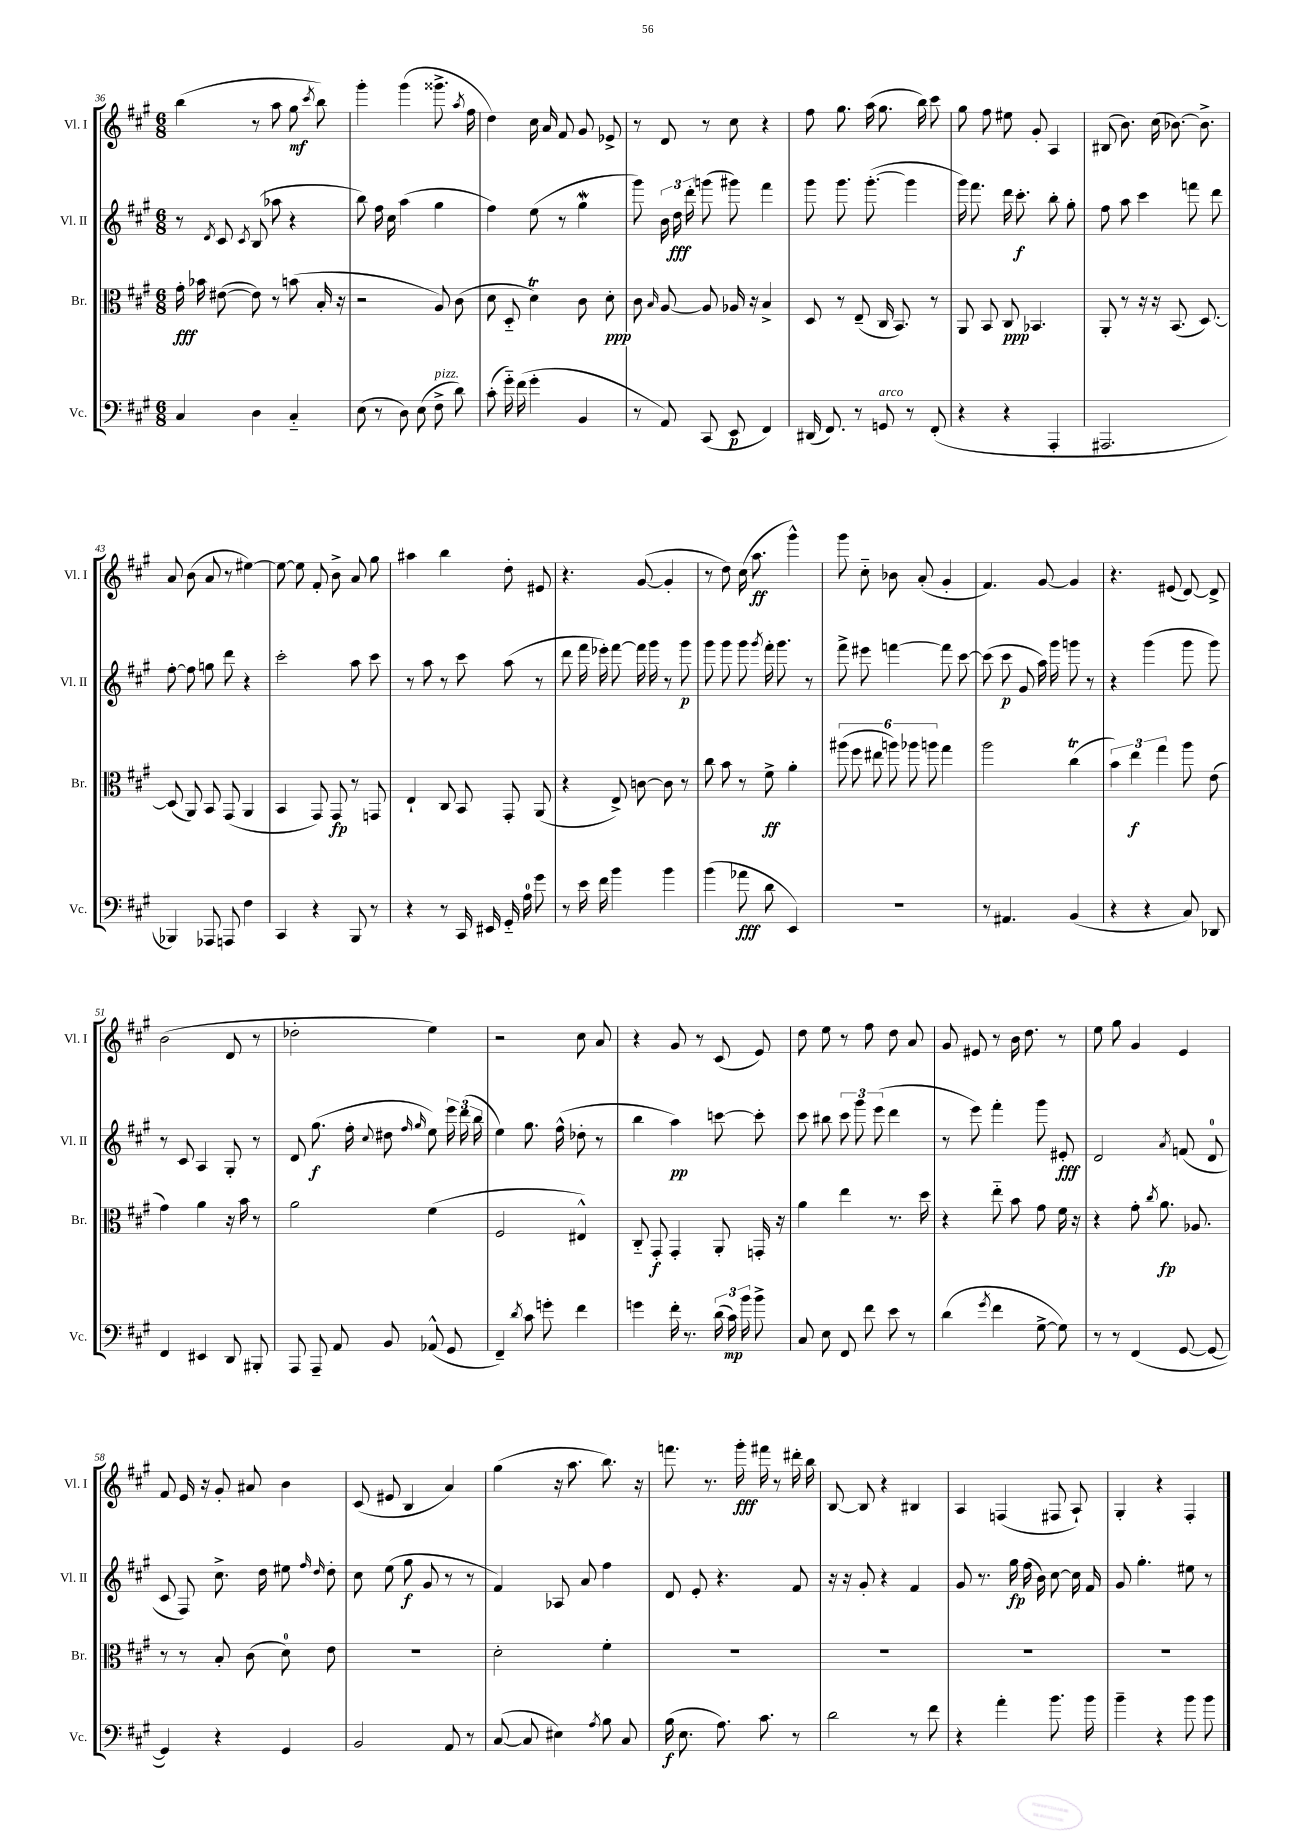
<<
\new StaffGroup <<
\new Staff = "s0" \with { instrumentName = "Vl. I" shortInstrumentName = "Vl. I" } {
    \clef treble \key a \major \numericTimeSignature \time 6/8
    \autoBeamOff b''4( r8 a''8 gis''8\mf \acciaccatura { cis'''8 } b''8) |
    gis'''4-. gis'''4( gisis'''8.-> \acciaccatura { a''8 } fis''16 |
    d''4) cis''16 a'16 fis'8 gis'8 ees'8-> |
    r8 d'8 r8 cis''8 r4 |
    fis''8 gis''8. a''16( gis''8. b''16) cis'''8 |
    gis''8 fis''8 eis''8 gis'8-. a4 |
    bis8( b'8.) cis''16( bes'8.~) bes'8.-> |
    a'8 b'8( a'8 r8 eis''4~) |
    eis''8~ eis''8 fis'8-. b'8-> a'8 gis''8 |
    ais''4 b''4 d''8-. eis'8 |
    r4. gis'8~( gis'4-. |
    r8 d''8) cis''16( a''8.\ff gis'''4-^) |
    gis'''8 cis''8-_ bes'8 a'8-.( gis'4-. |
    fis'4.) gis'8~ gis'4 |
    r4. eis'8( d'8~) d'8-> |
    b'2( d'8 r8 |
    des''2-. e''4) |
    r2 cis''8 a'8 |
    r4 gis'8 r8 cis'8( e'8) |
    d''8 e''8 r8 fis''8 d''8 a'8 |
    gis'8 eis'8 r8 b'16 d''8. r8 |
    e''8 gis''8 gis'4 e'4 |
    fis'8 e'16 r16 gis'8-. ais'8 b'4 |
    cis'8( eis'8 b4 a'4) |
    gis''4( r16 a''8. b''8.) r16 |
    f'''8. r8. gis'''16-.\fff fis'''16 r8 dis'''16-. b''16 |
    b8~ b8 r4 bis4 |
    a4 f4( fis8 a8-!) |
    gis4-. r4 fis4-. \bar "|." |
}
\new Staff = "s1" \with { instrumentName = "Vl. II" shortInstrumentName = "Vl. II" } {
    \clef treble \key a \major \numericTimeSignature \time 6/8
    \autoBeamOff r8 \acciaccatura { d'8 } cis'8 \acciaccatura { cis'8 } b8( aes''8 r4 |
    b''8) fis''16 cis''16 a''4( gis''4 |
    fis''4) e''8( r8 gis''4\mordent |
    gis'''8) \tuplet 3/2 { b'16 d''16\fff d'''16-. } g'''8( gis'''8) fis'''4 |
    gis'''8 gis'''8. gis'''8.~-.( gis'''4 |
    gis'''16) fis'''8. d'''16 cis'''8.-.\f b''8-. gis''8-. |
    fis''8 a''8 cis'''4 f'''8 d'''8 |
    fis''8~-. fis''8 g''8 d'''8 r4 |
    cis'''2-. a''8 cis'''8 |
    r8 a''8 r8 cis'''8 a''8( r8 |
    d'''8 fis'''16 ees'''16-.) fis'''8~ fis'''16 gis'''16 r8 gis'''8\p |
    gis'''8 gis'''8 gis'''8 \acciaccatura { gis'''8 } fis'''16-. gis'''8. r8 |
    fis'''8-> eis'''8 f'''4~ f'''8 cis'''8~ |
    cis'''8( cis'''8\p gis'8 a''16) gis'''16 g'''8 r8 |
    r4 gis'''4( gis'''8 gis'''8) |
    r8 cis'8 a4 gis8-. r8 |
    d'8 gis''8.\f( fis''16-. \appoggiatura { cis''8 } dis''8 \grace { fis''16 gis''16 } e''8) \tuplet 3/2 { e'''16 d'''16( b''16 } |
    e''4) gis''8. fis''16-^( des''8-. r8 |
    b''4 a''4\pp) c'''8~ c'''8-. |
    cis'''8 bis''8 \tuplet 3/2 { cis'''8 gis'''8 e'''8( } d'''4 |
    r8 e'''8) fis'''4-. gis'''8 eis'8-.\fff |
    d'2 \acciaccatura { a'8 } f'8( d'8-0 |
    cis'8 fis8) cis''8.-> d''16 eis''8 \grace { fis''16 d''16 } d''8-. |
    cis''8 e''8( gis''8\f gis'8 r8 r8 |
    fis'4) aes8 a'8 fis''4 |
    d'8 e'8-. r4. fis'8 |
    r16 r16 gis'8-. r4 fis'4 |
    gis'8 r8. gis''16\fp fis''16( b'16) cis''8~ cis''16 fis'16 |
    gis'8 gis''4.-. eis''8 r8 \bar "|." |
}
\new Staff = "s2" \with { instrumentName = "Br." shortInstrumentName = "Br." } {
    \clef alto \key a \major \numericTimeSignature \time 6/8
    \autoBeamOff gis'16-.\fff bes'16 eis'8~( eis'8) r8 b'8( b16-. r16 |
    r2 a8) cis'8( |
    d'8 d8-_ d'4\trill) cis'8 d'8-.\ppp |
    cis'8 \grace { b16 } a8~ a8 aes16 r16 b4-> |
    d8 r8 e8--( cis16 b,8.) r8 |
    a,8 b,8 cis8\ppp bes,4. |
    a,8-. r8 r16 r16 b,8.( d8.~) |
    d8( a,8) b,8 gis,8( a,4 |
    b,4 gis,8) gis,8\fp r8 g,8 |
    e4-! cis8 b,8 gis,8-. a,8( |
    r4 e8->) c'8~ c'8 r8 |
    cis''8 b'8 r8 fis'8->\ff a'4-. |
    \tuplet 6/4 { ais''8( fis''8 eis''8 a''8) aes''8 a''8 } gis''4 |
    a''2 cis''4\trill( |
    \tuplet 3/2 { b'4) e''4\f gis''4 } a''8 e'8( |
    gis'4) a'4 r16 b'16 r8 |
    a'2 fis'4( |
    fis2 eis4-^) |
    cis8-_ gis,8-.\f gis,4-. a,8-. g,16-. r16 |
    a'4 e''4 r8. d''16 |
    r4 e''8-_ b'8 gis'8 fis'16 r16 |
    r4 gis'8-. \acciaccatura { cis''8 } a'8.\fp aes8. |
    r8 r8 b8-. cis'8( d'8-0) e'8 |
    R2. |
    d'2-. fis'4-. |
    R2. |
    R2. |
    R2. |
    R2. \bar "|." |
}
\new Staff = "s3" \with { instrumentName = "Vc." shortInstrumentName = "Vc." } {
    \clef bass \key a \major \numericTimeSignature \time 6/8
    \autoBeamOff cis4 d4 cis4-_ |
    e8( r8 d8) e8( fis8->^\markup { \italic "pizz." } d'8) |
    cis'8-.( gis'16-_) fis'16( gis'4-. b,4 |
    r8 a,8) cis,8( e,8\p fis,4) |
    dis,16( fis,8.) r8 g,8^\markup { \italic "arco" } r8 fis,8-.( |
    r4 r4 a,,4-. |
    ais,,2. |
    bes,,4) aes,,8 a,,8 fis4 |
    cis,4 r4 b,,8 r8 |
    r4 r8 cis,16 eis,16 gis,16-_ a16-0 gis'8 |
    r8 e'16 fis'16 b'4 b'4 |
    b'4( aes'8\fff d'8 e,4) |
    R2. |
    r8 ais,4. b,4( |
    r4 r4 cis8) des,8 |
    fis,4 eis,4 d,8 bis,,8-. |
    a,,8 a,,8-- a,8 b,8 aes,8-^( gis,8 |
    fis,4--) \acciaccatura { d'8 } cis'8 g'8-. fis'4 |
    g'4 fis'16-. r8. \tuplet 3/2 { d'16( cis'16\mp) b'16 } b'8-> |
    cis8 e8 fis,8 fis'8 e'8 r8 |
    d'4( \acciaccatura { gis'8 } fis'4 gis8~-> gis8) |
    r8 r8 fis,4( gis,8~ gis,8~ |
    gis,4) r4 gis,4 |
    b,2 a,8 r8 |
    cis8~( cis8 eis4) \acciaccatura { a8 } b8 cis8 |
    b16\f( e8. a8.) cis'8. r8 |
    d'2 r8 fis'8 |
    r4 a'4-. b'8. b'16 |
    b'4-- r4 b'8 b'8 \bar "|." |
}
>>
>>
\layout { \context { \Score currentBarNumber = #36 } }
